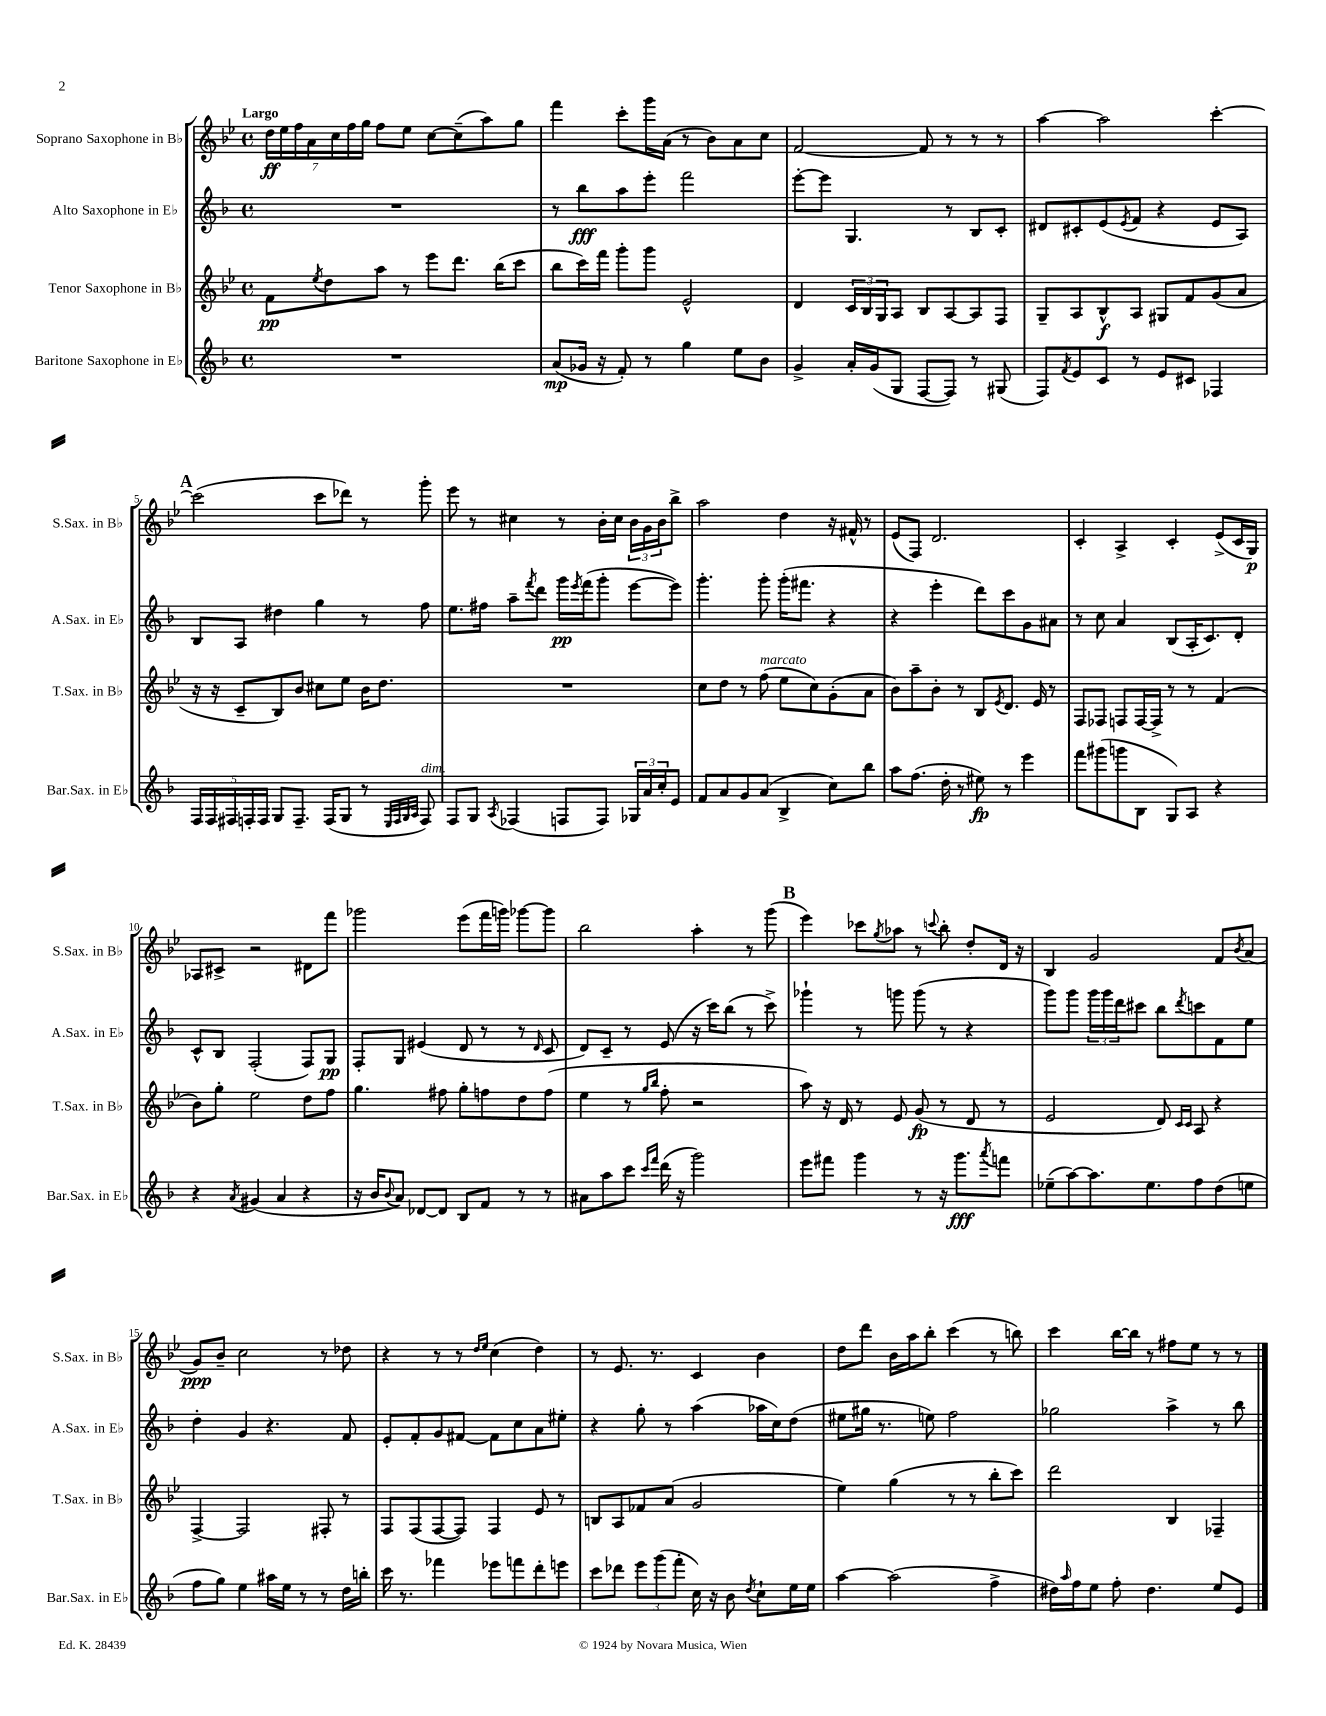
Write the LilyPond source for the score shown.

<<
\new StaffGroup <<
\new Staff = "s0" \with { instrumentName = "Soprano Saxophone in Bb" shortInstrumentName = "S.Sax. in Bb" } {
    \clef treble \key bes \major \defaultTimeSignature \time 4/4 \tempo "Largo"
    \tuplet 7/4 { d''16\ff ees''16 f''16 a'16 c''16 f''16 g''16 } f''8 ees''8 c''8~ c''8--( a''8) g''8 |
    f'''4 c'''8-. g'''16 a'16( r8 bes'8) a'8 c''8 |
    f'2~ f'8 r8 r8 r8 |
    a''4~ a''2 c'''4~-. |
    \mark \markup { \bold "A" } c'''2( c'''8 des'''8) r8 g'''8-. |
    ees'''8 r8 cis''4 r8 bes'16-. cis''16 \tuplet 3/2 { bes'16 g'16 bes'16 } bes''8-> |
    a''2 d''4 r16 fis'16-^ r8 |
    ees'8( f8) d'2. |
    c'4-. a4-> c'4-. ees'8->( c'16 g16\p) |
    aes8 cis'8-> r2 dis'8 f'''8 |
    ges'''2 ees'''8( f'''16 g'''16) ges'''8~ ges'''8 |
    bes''2 a''4-. r8 g'''8( |
    \mark \markup { \bold "B" } ees'''4) ces'''8 \acciaccatura { g''8 } aes''8 r8 \appoggiatura { c'''8 } bes''8-. d''8-. d'16 r16 |
    bes4 g'2 f'8 \acciaccatura { bes'8 } a'8( |
    g'8\ppp) bes'8-- c''2 r8 des''8 |
    r4 r8 r8 \grace { d''16 ees''16 } c''4( d''4) |
    r8 ees'8. r8. c'4 bes'4 |
    d''8 d'''8 bes'16 a''16 bes''8-. c'''4( r8 b''8) |
    c'''4 bes''16~ bes''16 r8 fis''8 ees''8 r8 r8 \bar "|." |
}
\new Staff = "s1" \with { instrumentName = "Alto Saxophone in Eb" shortInstrumentName = "A.Sax. in Eb" } {
    \clef treble \key f \major \defaultTimeSignature \time 4/4
    R1 |
    r8 bes''8\fff a''8 e'''8-. f'''2 |
    e'''8~-. e'''8 g4. r8 bes8 c'8-. |
    dis'8 cis'8-. e'8( \acciaccatura { e'8 } f'8 r4 e'8 a8) |
    \mark \markup { \bold "A" } bes8 a8 dis''4 g''4 r8 f''8 |
    e''8. fis''16 a''8-- \acciaccatura { f'''8 } d'''8 g'''16\pp \acciaccatura { e'''8 } f'''16( g'''8-. e'''8~ e'''8) |
    g'''4.-. g'''8-. g'''16-.( fis'''8. r4 |
    r4 e'''4-. d'''8) c'''8 g'8 ais'8 |
    r8 c''8 a'4 bes8( a16-. c'8.) d'8-. |
    c'8-^ bes8 f2-.( f8) g8\pp |
    f8-. g8 eis'4( d'8 r8 r8 \grace { d'16 } c'8 |
    d'8) c'8-- r8 e'8( r16 c'''16) bes''8( r8 c'''8->) |
    \mark \markup { \bold "B" } ges'''4-! r8 g'''8 g'''8( r8 r4 |
    g'''8) g'''8 \tuplet 3/2 { g'''16 g'''16 d'''16 } cis'''8 bes''8 \acciaccatura { d'''8 } c'''8 f'8 e''8 |
    d''4-. g'4 r4. f'8 |
    e'8-. f'8-. g'8 fis'8~ fis'8 c''8 a'8 eis''8-. |
    r4 g''8-. r8 a''4( aes''16 c''16) d''8( |
    eis''8 gis''16 r8. e''8) f''2 |
    ges''2 a''4-> r8 bes''8 \bar "|." |
}
\new Staff = "s2" \with { instrumentName = "Tenor Saxophone in Bb" shortInstrumentName = "T.Sax. in Bb" } {
    \clef treble \key bes \major \defaultTimeSignature \time 4/4
    f'8\pp \acciaccatura { ees''8 } d''8 a''8 r8 ees'''8 d'''8. bes''16( c'''8 |
    bes''8 c'''16) f'''16 g'''8-. g'''8 ees'2-^ |
    d'4 \tuplet 3/2 { c'16 bes16 g16 } a8 bes8 a8~ a8 f8 |
    g8-- a8 bes8-^\f a8 gis8 f'8 g'8( a'8 |
    \mark \markup { \bold "A" } r16 r16 c'8-- bes8) bes'8 cis''8 ees''8 bes'16 d''8. |
    R1 |
    c''8 d''8 r8 f''8^\markup { \italic "marcato" }( ees''8 c''8) g'8-.( a'8 |
    bes'8) a''8-- bes'8-. r8 bes8 \acciaccatura { ees'8 } d'8. ees'16 r8 |
    f8 fes8 f8 f16~ f16-> r8 r8 f'4( |
    bes'8) g''8-. ees''2 d''8 f''8 |
    g''4. fis''8 g''8-. f''8 d''8 f''8( |
    ees''4 r8 \grace { g''16 bes''16 } f''8-. r2 |
    \mark \markup { \bold "B" } a''8) r16 d'16 r8 ees'8 g'8\fp( r8 d'8 r8 |
    ees'2 d'8) \grace { c'16 c'16 } a8 r4 |
    f4~-> f2 fis8-. r8 |
    f8 f8( f8~ f8) f4 ees'8 r8 |
    b8 a8 fes'8 a'8( g'2 |
    ees''4) g''4( r8 r8 bes''8-. c'''8) |
    d'''2 bes4 fes4-- \bar "|." |
}
\new Staff = "s3" \with { instrumentName = "Baritone Saxophone in Eb" shortInstrumentName = "Bar.Sax. in Eb" } {
    \clef treble \key f \major \defaultTimeSignature \time 4/4
    R1 |
    a'8\mp( ges'16 r16 f'8-.) r8 g''4 e''8 bes'8 |
    g'4-> a'16-. g'16( g8 f8~ f8) r8 gis8( |
    f8) \acciaccatura { f'8 } e'8 c'8 r8 e'8 cis'8 fes4 |
    \mark \markup { \bold "A" } \tuplet 5/4 { f16 f16 fis16 f16-. f16 } g8 f8.-- f16( g8 r8 \grace { e32 f32 g32 a32 } f8^\markup { \italic "dim." }) |
    f8 g8 \acciaccatura { a8 } fes4( f8 f8) \tuplet 3/2 { ges16 a'16 c''16-. } e'8 |
    f'8 a'8 g'8 a'8( bes4-> c''8) bes''8 |
    a''8 f''8.( d''16-. r8 eis''8\fp) r8 e'''4 |
    f'''8 gis'''8( g'''8 bes8 g8) a8 r4 |
    r4 \acciaccatura { a'8 } gis'4( a'4 r4 |
    r16 bes'16 \appoggiatura { bes'8 } a'8) des'8~ des'8 bes8 f'8 r8 r8 |
    ais'8 a''8 c'''8 \grace { c'''16 f'''16 } d'''16( r16 g'''2) |
    \mark \markup { \bold "B" } e'''8 fis'''8 g'''4 r8 r16 g'''8.\fff \acciaccatura { a'''8 } f'''8 |
    ees''8--( a''8~) a''8. ees''8. f''8 d''8( e''8 |
    f''8 g''8) e''4 ais''16 e''16 r8 r8 d''16 b''16-. |
    c'''16 r8. fes'''4 ees'''8 f'''8 d'''8-. e'''8 |
    c'''8 des'''8 \tuplet 3/2 { e'''8 g'''8( f'''8-. } c''16) r16 bes'8 \acciaccatura { d''8 } c''8-! e''16 e''16 |
    a''4~ a''2( f''4-> |
    dis''16) \grace { a''16 } f''16 e''8 f''8-. dis''4. e''8 e'8 \bar "|." |
}
>>
>>
